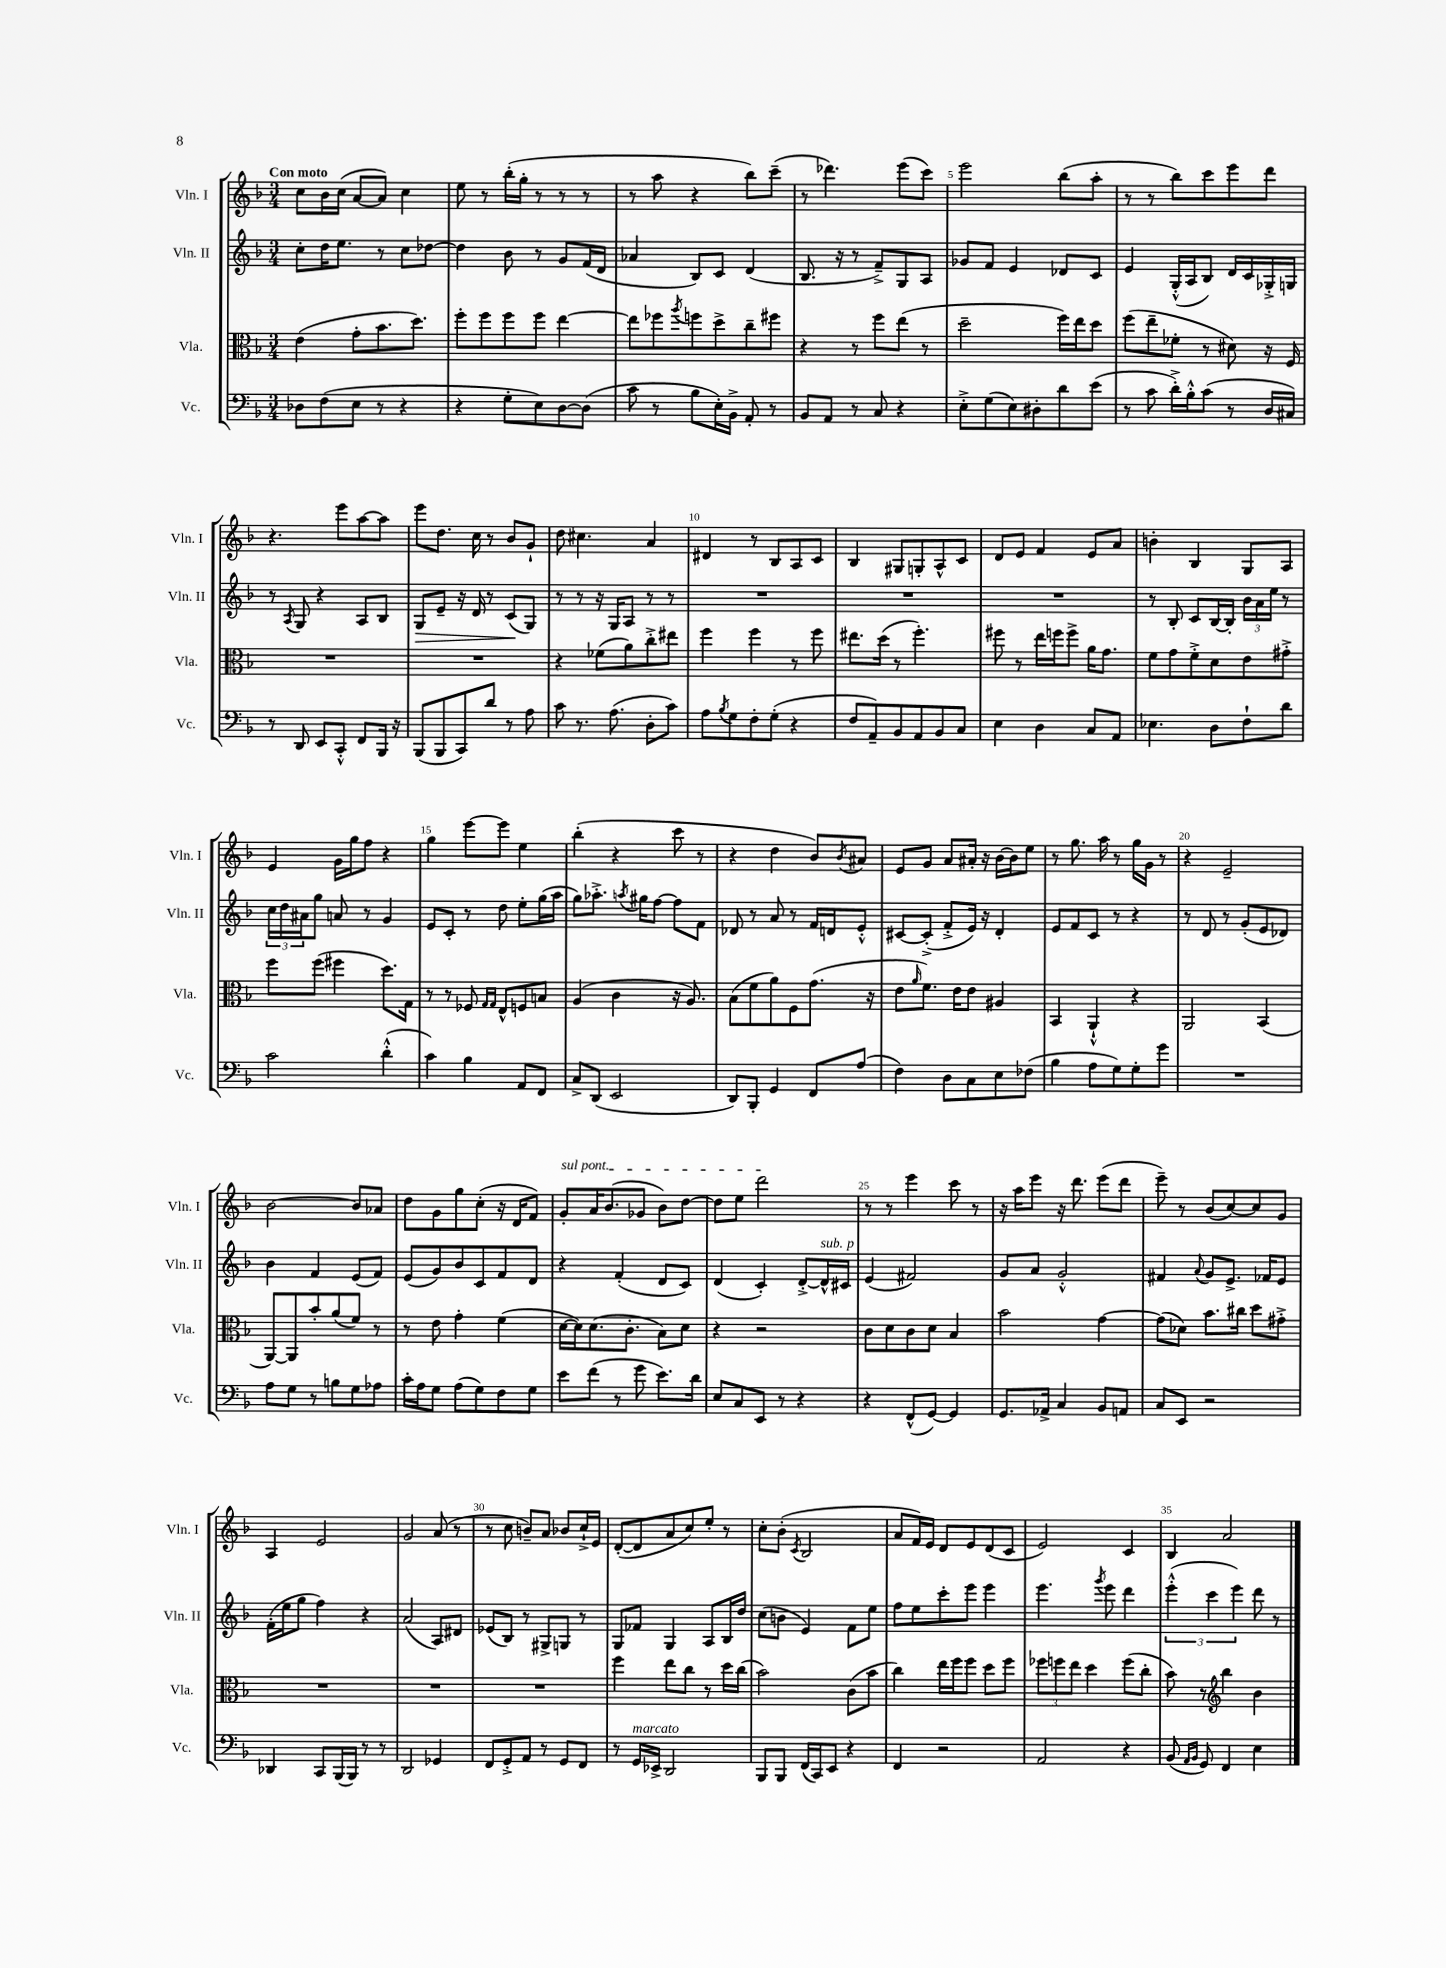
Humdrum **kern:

**kern	**kern	**kern	**kern
*staff4	*staff3	*staff2	*staff1
*clefF4	*clefC3	*clefG2	*clefG2
*k[b-]	*k[b-]	*k[b-]	*k[b-]
*M3/4	*M3/4	*M3/4	*M3/4
8D-	(4e	8cc'	8cc
(8F	.	16dd	16b-
.	.	8.ee	(16cc
8E	8g'	.	[8a
8r	8.b-	8r	8a])
4r	.	8cc	4cc
.	8.dd)	.	.
.	.	[8dd-	.
=	=	=	=
4r	8ff'	4dd-]	8ee
.	8ff	.	8r
8G'	8ff	8b-	(16bb-'
.	.	.	16gg'
8E)	8ff	8r	8r
[8D	[4ee	8g	8r
(8D]	.	(16f	8r
.	.	16d	.
=	=	=	=
8c	8ee]	4a-	8r
8r	8ff-	.	8aa
.	8qaa	.	.
8B-	8ff	8B-)	4r
16E')	8dd^	8c	.
16BB-^	.	.	.
8AA'	8cc~	(4d	8bb-)
8r	8ff#	.	(8ccc~
=	=	=	=
8BB-	4r	8.B-	8r
8AA	.	.	4.ddd-)
.	.	16r	.
8r	8r	8r	.
8C	8ff	8f~^)	.
4r	(8ee	8G	(8eee
.	8r	8A	8ccc)
=	=	=	=
8E'^	2dd~	8g-	2eee
(8G	.	8f	.
8E)	.	4e	.
8D#'	.	.	.
8d	16ff)	8d-	(8bb-
.	16ee	.	.
(8e	8dd	8c	8aa'
=	=	=	=
8r	(8ff	4e	8r
8c	8ee~	.	8r
16d'^)	8f-'	(16G'^^	8bb-)
16B-'^^	.	16A	.
(8c	8r	8B-)	8ccc
8r	8d#)	16d	8eee
.	.	16c	.
16D	16r	16G-'^	8ddd
16C#)	16F	16G	.
=	=	=	=
8r	2.r	8r	4.r
.	.	8qA	.
8DD	.	8G	.
8EE	.	4r	.
8CC'^^	.	.	8eee
8FF	.	8A	[8aa
16BBB-	.	8B-	8aa]
16r	.	.	.
=	=	=	=
(8BBB-	2.r	8G	8eee
8BBB-	.	8e~	8.dd
8CC)	.	16r	.
.	.	16d	16cc
8d	.	8r	8r
8r	.	(8c	8b-
8A	.	8G)	8g`
=	=	=	=
8c	4r	8r	8dd
8.r	.	8r	4.cc#
.	(8f-	16r	.
(8.A	.	16G	.
.	8a)	8A	.
8D'	8cc'^	8r	4a
8c)	8ee#	8r	.
=	=	=	=
8A	4ff	2.r	4d#
8qB-	.	.	.
8G	.	.	.
8F'	4ff	.	8r
(8G'	.	.	8B-
4r	8r	.	8A
.	8ff	.	8c
=	=	=	=
8F	8.ee#	2.r	4B-
8AA~)	.	.	.
.	(16dd	.	.
8BB-	8r	.	8G#
8AA	4.ff')	.	8G'
8BB-	.	.	8A^^
8C	.	.	8c
=	=	=	=
4E	8ff#	2.r	8d
.	8r	.	8e
4D	16ee	.	4f
.	16ff	.	.
.	8ff^	.	.
8C	16a	.	8e
.	8.g	.	.
8AA	.	.	8a
=	=	=	=
4.E-	8f	8r	4b'
.	8g	8B-'	.
.	8f'^	8c	4B-
8D	8d	[16B-	.
.	.	16B-']	.
8F`	8e	24b-	8G
.	.	24a	.
.	.	24ee	.
8d	8g#'^	8r	8A
=	=	=	=
2c	8ff	24cc	4e
.	.	24dd	.
.	.	24a#	.
.	(8ff	8gg	.
.	4ff#	8a	16g
.	.	.	16gg
.	.	8r	8ff
(4d'^^	8.dd)	4g	4r
.	16G	.	.
=	=	=	=
4c)	8r	8e	4gg
.	8r	8c'	.
4B-	8F-	8r	[8eee
.	16qqG	.	.
.	16qqG	.	.
.	8E^^	8dd	8eee]
8AA	8F	8ee'	4ee
8FF	8B	(16gg	.
.	.	16aa	.
=	=	=	=
8C^	(4A	8gg)	(4bb-'
(8DD	.	8.aa-'^	.
2EE	4c	.	4r
.	.	8qaa	.
.	.	16gg#	.
.	.	[8ff	.
.	16r	8ff]	8ccc
.	8.A)	.	.
.	.	8f	8r
=	=	=	=
8DD)	(8B-	8d-	4r
8BBB-'	8f	8r	.
4GG	8a)	8a	4dd
.	8F	8r	.
8FF	(8.g	16f	8b-)
.	.	16d	.
.	.	.	8qb-
(8A	.	8e'^^	8a#
.	16r	.	.
=	=	=	=
4F)	8e	[8c#	8e
.	16qqa	.	.
.	8.f)	(8c#'^]	8g
8D	.	8f'^	8a
.	16e	.	.
8C	8e	16e)	16a#'
.	.	16r	16r
8E	4A#	4d'	[16b-
.	.	.	16b-]
(8F-	.	.	8ee
=	=	=	=
4B-	4BB-	8e	8r
.	.	8f	8.gg
8A	4AA`^^	8c	.
.	.	.	16aa
8G)	.	8r	8r
8G'	4r	4r	16gg
.	.	.	16g
8g	.	.	8r
=	=	=	=
2.r	2AA	8r	4r
.	.	8d	.
.	.	8r	2e~
.	.	(8g'	.
.	(4BB-	8e	.
.	.	8d-)	.
=	=	=	=
8A	[8AA)	4b-	[2b-
8G	8AA]	.	.
8r	8b-'	4f	.
8B	(8a	.	.
8G	8f)	(8e	8b-]
8A-	8r	8f)	8a-
=	=	=	=
16c'	8r	(8e	8dd
16A	.	.	.
8G	8e	8g)	8g
(8A	4g'	8b-	8gg
8G)	.	8c	(8cc'
8F	(4f	8f	16r
.	.	.	16d
8G	.	8d	8f)
=	=	=	=
8e	[16d	4r	8g'
.	16d])	.	.
(8f	(8.d	.	16a
.	.	.	(8.b-
8r	.	(4f'	.
.	8.c'	.	.
8g	.	.	8g-
8.e)	8B-)	8d	8b-)
.	8d	8c)	[8dd
16d	.	.	.
=	=	=	=
8E	4r	(4d	8dd]
8C	.	.	8ee
8EE	2r	4c')	2ddd
8r	.	.	.
4r	.	[8d'^	.
.	.	16d^^]	.
.	.	16c#	.
=	=	=	=
4r	8c	(4e	8r
.	8d	.	8r
(8FF^^	8c	2f#)	4eee
[8GG)	8d	.	.
4GG]	4B-	.	8ccc
.	.	.	8r
=	=	=	=
8.GG	2b-	8g	16r
.	.	.	16aa
.	.	8a	8eee
16AA-^	.	.	.
4C	.	2g'^^	16r
.	.	.	8.ddd
8BB-	[4g	.	(8eee
8AA	.	.	8ddd
=	=	=	=
8C	(8g]	4f#	8eee~)
8EE	8d-)	.	8r
.	.	8qqa	.
2r	8.b-	8g	(8b-
.	.	8.e^	[8cc)
.	16cc#	.	.
.	8dd	.	8cc]
.	.	16f-	.
.	8g#'^	8e	8g
=	=	=	=
4DD-	2.r	(16f'	4A
.	.	16ee	.
.	.	8gg	.
8CC	.	4ff)	2e
(16BBB-	.	.	.
16BBB-)	.	.	.
8r	.	4r	.
8r	.	.	.
=	=	=	=
2DD	2.r	(2a	2g
4GG-	.	8A)	(8a
.	.	8d#	8r
=	=	=	=
8FF	2.r	(8e-	8r
8GG'^	.	8B-)	8cc
8AA	.	8r	8b~)
8r	.	8G#^	8a
8GG	.	8G	8b-
8FF	.	8r	16cc`^
.	.	.	16e
=	=	=	=
8r	4ff	8G	([8d'
16GG	.	8f-	8d]
16EE-^	.	.	.
2DD	8ee	4G	8a
.	8cc	.	8cc)
.	8r	8A	8ee'
.	16dd	16B-	8r
.	(16cc	16dd	.
=	=	=	=
8BBB-	2b-)	(8cc	8cc'
8BBB-	.	8b	(8b-'
.	.	.	8qc
(16FF	.	4e)	2B-
16CC)	.	.	.
8EE	.	.	.
4r	(8c	8f	.
.	8b-	8ee	.
=	=	=	=
4FF	4cc)	8ff	8a
.	.	8ee	16f)
.	.	.	16e
2r	16ee	8ccc'	8d
.	16ff	.	.
.	8ff	8eee	8e
.	8dd	4eee	(8d
.	8ff	.	8c
=	=	=	=
2AA	12ff-	4.eee	2e)
.	12ff	.	.
.	12ee	.	.
.	4dd	.	.
.	.	8qggg	.
.	.	8eee	.
4r	(8ff	4ddd	4c
.	8cc'	.	.
=	=	=	=
(8BB-	8b-)	(6eee'^^	4B-
16qqAA	.	.	.
16qqBB-	.	.	.
8GG)	8r	.	.
.	.	6ccc	.
*	*clefG2	*	*
4FF	4bb-	.	2a
.	.	6eee)	.
4E	4b-	8ddd	.
.	.	8r	.
==	==	==	==
*-	*-	*-	*-
